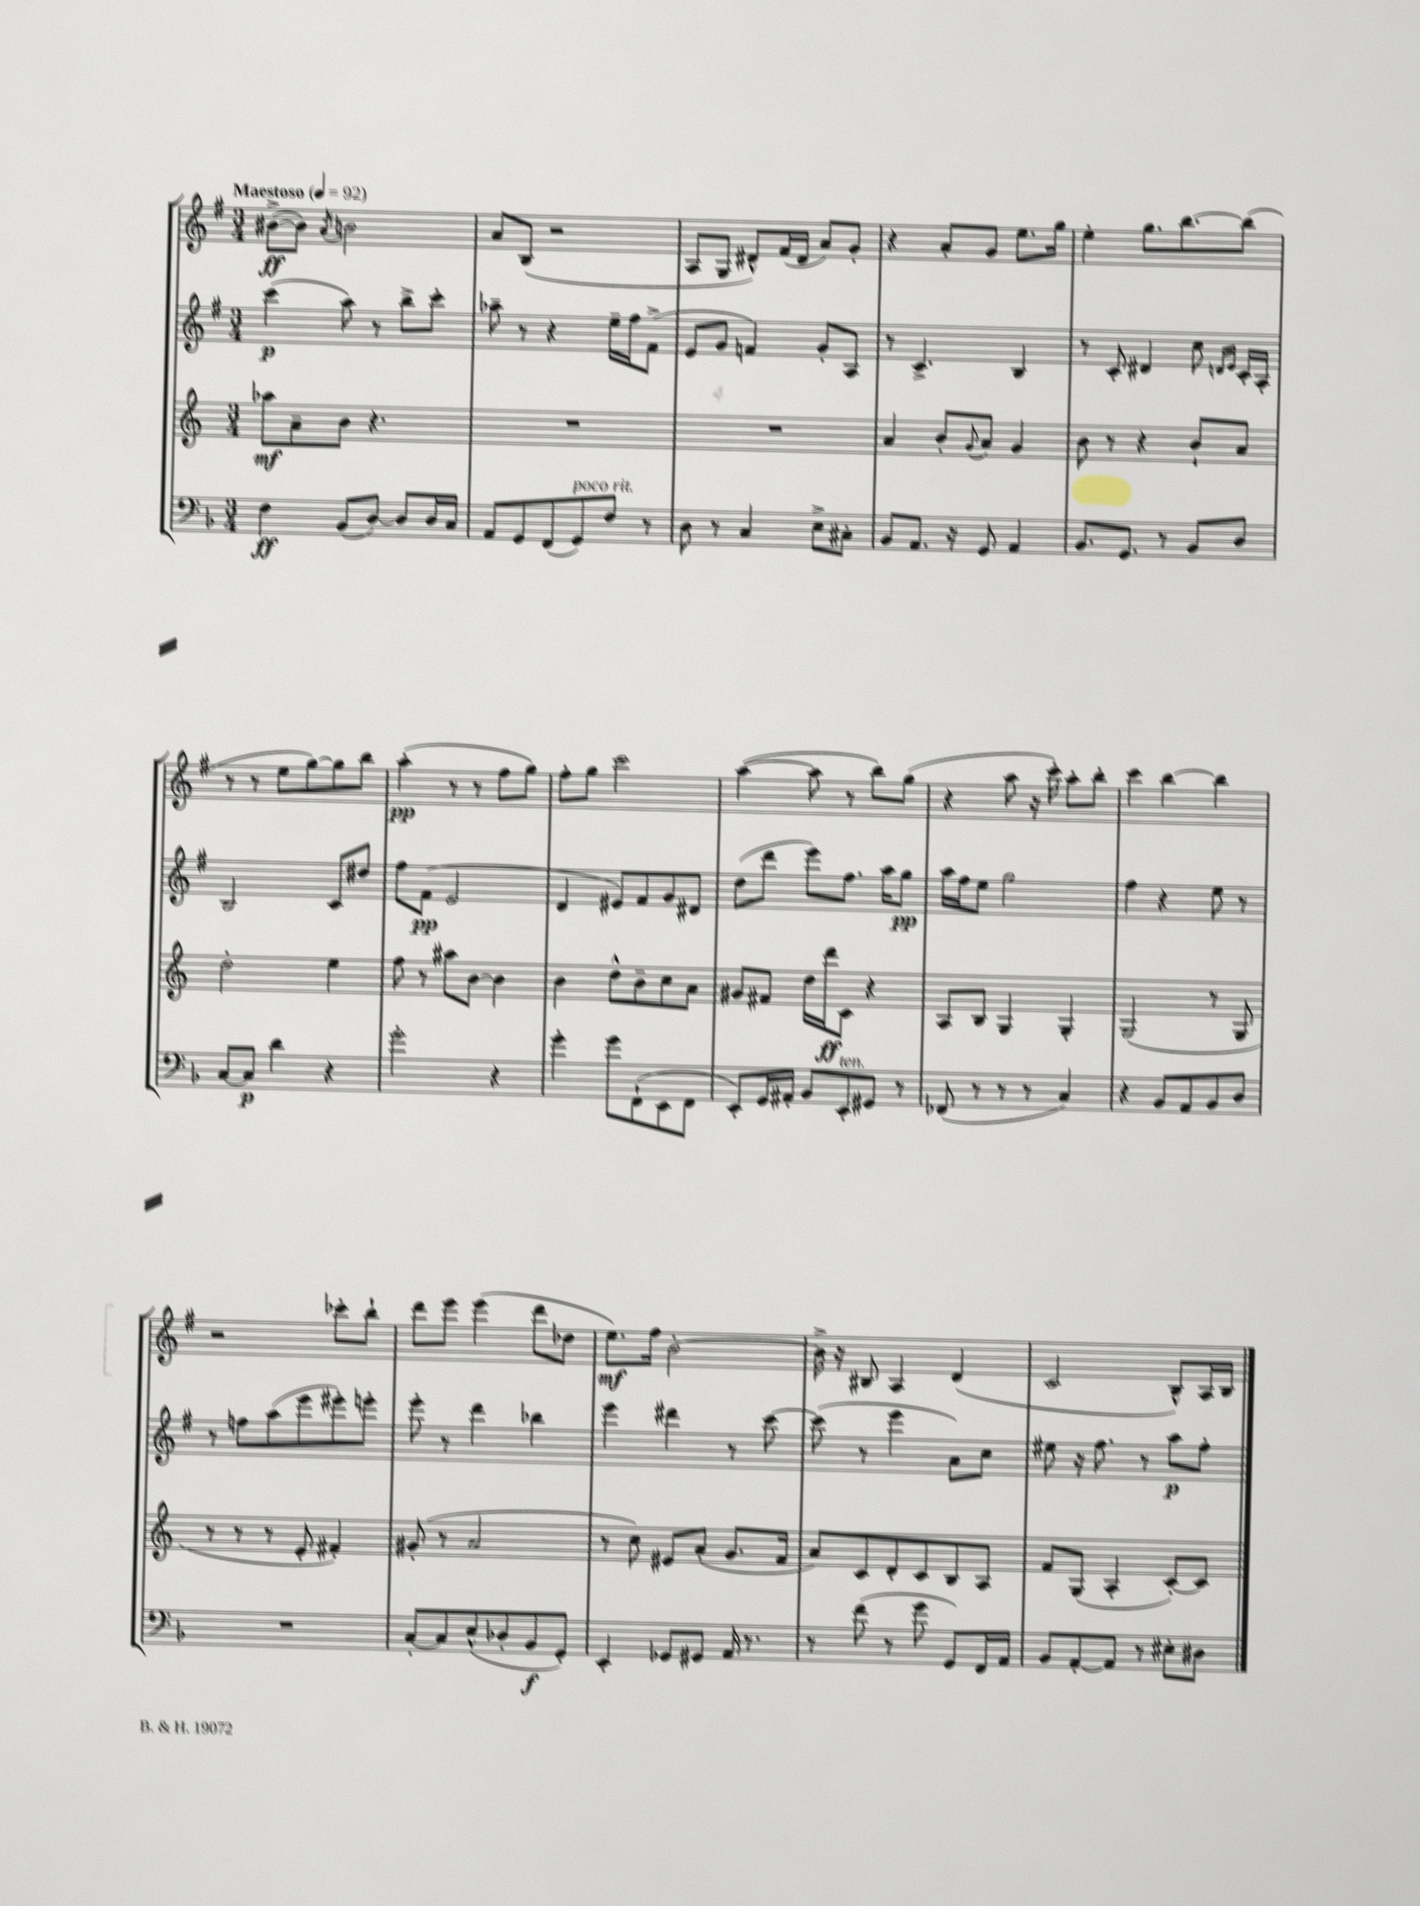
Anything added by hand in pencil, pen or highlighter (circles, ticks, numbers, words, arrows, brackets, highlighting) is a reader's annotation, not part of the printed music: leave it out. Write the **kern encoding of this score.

**kern	**dynam	**kern	**dynam	**kern	**dynam	**kern	**dynam
*part4	*part4	*part3	*part3	*part2	*part2	*part1	*part1
*staff4	*staff4	*staff3	*staff3	*staff2	*staff2	*staff1	*staff1
*clefF4	*	*clefG2	*	*clefG2	*	*clefG2	*
*k[b-]	*	*k[]	*	*k[f#]	*	*k[f#]	*
*M3/4	*	*M3/4	*	*M3/4	*	*M3/4	*
*MM92	*	*MM92	*	*MM92	*	*MM92	*
=1	=1	=1	=1	=1	=1	=1	=1
!	!	!	!	!	!	!LO:TX:a:B:t=Maestoso	!
4F\	ff	8aa-X\L	mf	(4ccc\	p	([8b#X^\L	ff
.	.	8a~\	.	.	.	8b#\J])	.
.	.	.	.	.	.	8qa/	.
(8BB-/L	.	8b\J	.	8aa\)	.	2bn\	.
[8D/J)	.	4.r	.	8r	.	.	.
8D/L]	.	.	.	8bb^\L	.	.	.
16D/L	.	.	.	8ccc'\J	.	.	.
16C/JJ	.	.	.	.	.	.	.
=2	=2	=2	=2	=2	=2	=2	=2
8AA/L	.	2.r	.	8aa-X~\	.	8a/L	.
8GG/	.	.	.	8r	.	(8B/J	.
(8FF/	.	.	.	4r	.	2r	.
!LO:TX:a:i:t=poco rit.	!	!	!	!	!	!	!
8GG/)	.	.	.	.	.	.	.
8F/J	.	.	.	16ee~\LL	.	.	.
.	.	.	.	16ff#\J	.	.	.
8r	.	.	.	(8f#^\J	.	.	.
=3	=3	=3	=3	=3	=3	=3	=3
8D\	.	2.r	.	8e/L	.	8A/L	.
8r	.	.	.	8g/J	.	8G/J	.
4C/	.	.	.	4fn/)	.	8d#X^^/L)	.
.	.	.	.	.	.	(16f#/L	.
.	.	.	.	.	.	16d#/JJ	.
8E^\L	.	.	.	8g'/L	.	8a/L)	.
8C#X'\J	.	.	.	8A/J	.	8g'/J	.
=4	=4	=4	=4	=4	=4	=4	=4
8BB-/L	.	4a/	.	8r	.	4r	.
8.AA/J	.	.	.	4.c^/	.	.	.
.	.	8b'/L	.	.	.	8a'/L	.
16r	.	.	.	.	.	.	.
.	.	8qqg/	.	.	.	.	.
8GG/	.	8a/J	.	.	.	8g/J	.
4AA/	.	4g/	.	4B/	.	8.ee\L	.
.	.	.	.	.	.	16gg\Jk	.
=5	=5	=5	=5	=5	=5	=5	=5
8.BB-/L	.	8b\	.	8r	.	4ee'\	.
.	.	8r	.	8c'/	.	.	.
8.GG/J	.	.	.	.	.	.	.
.	.	4r	.	4d#X/	.	8.gg\L	.
8r	.	.	.	.	.	.	.
.	.	.	.	.	.	[8.bb\	.
8BB-/L	.	8b`/L	.	8cc\	.	.	.
.	.	.	.	16qqdn/LL	.	.	.
.	.	.	.	16qqe/JJ	.	.	.
8D/J	.	8a/J	.	16c'/LL	.	(8bb\J]	.
.	.	.	.	16A'/JJ	.	.	.
!!LO:LB:g=z
=6	=6	=6	=6	=6	=6	=6	=6
[8C/L	.	2dd'\	.	2B/	.	8r	.
8C/J]	p	.	.	.	.	8r	.
4d\	.	.	.	.	.	8ee\L	.
.	.	.	.	.	.	[8gg\)	.
4r	.	4ee\	.	8c/L	.	8gg\]	.
.	.	.	.	8dd#X/J	.	8bb\J	.
=7	=7	=7	=7	=7	=7	=7	=7
2g'\	.	8ff\	.	8ff#\L	.	(4aa'\	pp
.	.	8r	.	(8f#\J	pp	.	.
.	.	8aa#X\L	.	2e/	.	8r	.
.	.	[8b\J	.	.	.	8r	.
4r	.	4b\]	.	.	.	8ff#\L	.
.	.	.	.	.	.	8gg\J)	.
=8	=8	=8	=8	=8	=8	=8	=8
4g'\	.	4b\	.	4d/	.	8ff#'\L	.
.	.	.	.	.	.	8gg\J	.
8g\L	.	8dd^^\L	.	8e#X/L)	.	2ccc\	.
(8FF`\	.	8b~\	.	8f#/	.	.	.
8EE\	.	8cc\	.	8g/	.	.	.
8FF\J	.	8a\J	.	8d#X/J	.	.	.
=9	=9	=9	=9	=9	=9	=9	=9
8EE'/L)	.	8g#X/L	.	(8dd\L	.	([4aa\	.
16GG/L	.	8f#X/J	.	8ddd\J	.	.	.
16AA#X'/JJ	.	.	.	.	.	.	.
8BB-/L	.	16dd\LL	.	8eee\L)	.	8aa\]	.
.	.	16ddd\J	ff	.	.	.	.
!LO:TX:a:i:t=ten.	!	!	!	!	!	!	!
8EE'/	.	8c\J	.	8.ff#\J	.	8r	.
8GG#X/J	.	4r	.	.	.	8bb\L)	.
.	.	.	.	16aa\KL	.	.	.
8r	.	.	.	8gg\J	pp	(8gg\J	.
=10	=10	=10	=10	=10	=10	=10	=10
(8FF-X/	.	8A/L	.	16aa\LL	.	4r	.
.	.	.	.	16ff#\J	.	.	.
8r	.	8B/J	.	8ee\J	.	.	.
8r	.	4G/	.	2gg\	.	8aa\	.
8r	.	.	.	.	.	16r	.
.	.	.	.	.	.	16ccc'\)	.
4C/)	.	4G'/	.	.	.	8aa'\L	.
.	.	.	.	.	.	8bb'\J	.
=11	=11	=11	=11	=11	=11	=11	=11
4r	.	(2G/	.	4ff#\	.	4ccc\	.
8BB-/L	.	.	.	4r	.	[4bb\	.
8AA/	.	.	.	.	.	.	.
8BB-/	.	8r	.	8ee\	.	4bb\]	.
8D/J	.	8G/	.	8r	.	.	.
!!LO:LB:g=z
=12	=12	=12	=12	=12	=12	=12	=12
2.r	.	8r	.	8r	.	2r	.
.	.	8r	.	8ffn\L	.	.	.
.	.	8r	.	(8aa\	.	.	.
.	.	8e'/	.	8eee\	.	.	.
.	.	4f#X'/)	.	8eee#X'\)	.	8ccc-X'\L	.
.	.	.	.	8eeen'\J	.	8bb`\J	.
=13	=13	=13	=13	=13	=13	=13	=13
[8C'/L	.	(8g#X'/	.	8eee'\	.	8ddd\L	.
8C/]	.	8r	.	8r	.	8eee\J	.
(8E^^/	.	2a/	.	4ddd\	.	(4eee\	.
8D-X'/	.	.	.	.	.	.	.
8BB-/	f	.	.	4bb-X\	.	8ddd\L	.
8GG'/J)	.	.	.	.	.	8dd-X\J	.
=14	=14	=14	=14	=14	=14	=14	=14
4EE'/	.	8r	.	4eee\	.	8.ee\L)	mf
.	.	8cc\)	.	.	.	.	.
.	.	.	.	.	.	16ff#\Jk	.
8GG-X/L	.	8e#X/L	.	4ddd#X\	.	[2b'\	.
8GG#X/J	.	(8a'/J	.	.	.	.	.
16AA/	.	8.g/L	.	8r	.	.	.
8.r	.	.	.	.	.	.	.
.	.	.	.	[8ccc\	.	.	.
.	.	16f/Jk	.	.	.	.	.
=15	=15	=15	=15	=15	=15	=15	=15
8r	.	8a/L)	.	(8ccc\]	.	16b^\]	.
.	.	.	.	.	.	16r	.
(8f\	.	8c/	.	8r	.	8B#X/	.
8r	.	8d'/	.	4eee\	.	4A/	.
8g\	.	8c/	.	.	.	.	.
8GG/L)	.	8B/	.	8a\L)	.	(4d/	.
16FF/L	.	8A/J	.	8cc\J	.	.	.
16AA/JJ	.	.	.	.	.	.	.
=16	=16	=16	=16	=16	=16	=16	=16
8BB-/L	.	8f/L	.	8ee#X\	.	2c/	.
[8AA'/	.	(8G/J	.	16r	.	.	.
.	.	.	.	8.ff#\	.	.	.
8AA/J]	.	4A'/	.	.	.	.	.
8r	.	.	.	8r	.	.	.
8E#X'\L	.	[8c'/L)	.	8aa\L	p	8B^^/L)	.
8D#X\J	.	8c/J]	.	8ff#'\J	.	16A/L	.
.	.	.	.	.	.	16B/JJ	.
==	==	==	==	==	==	==	==
*-	*-	*-	*-	*-	*-	*-	*-
